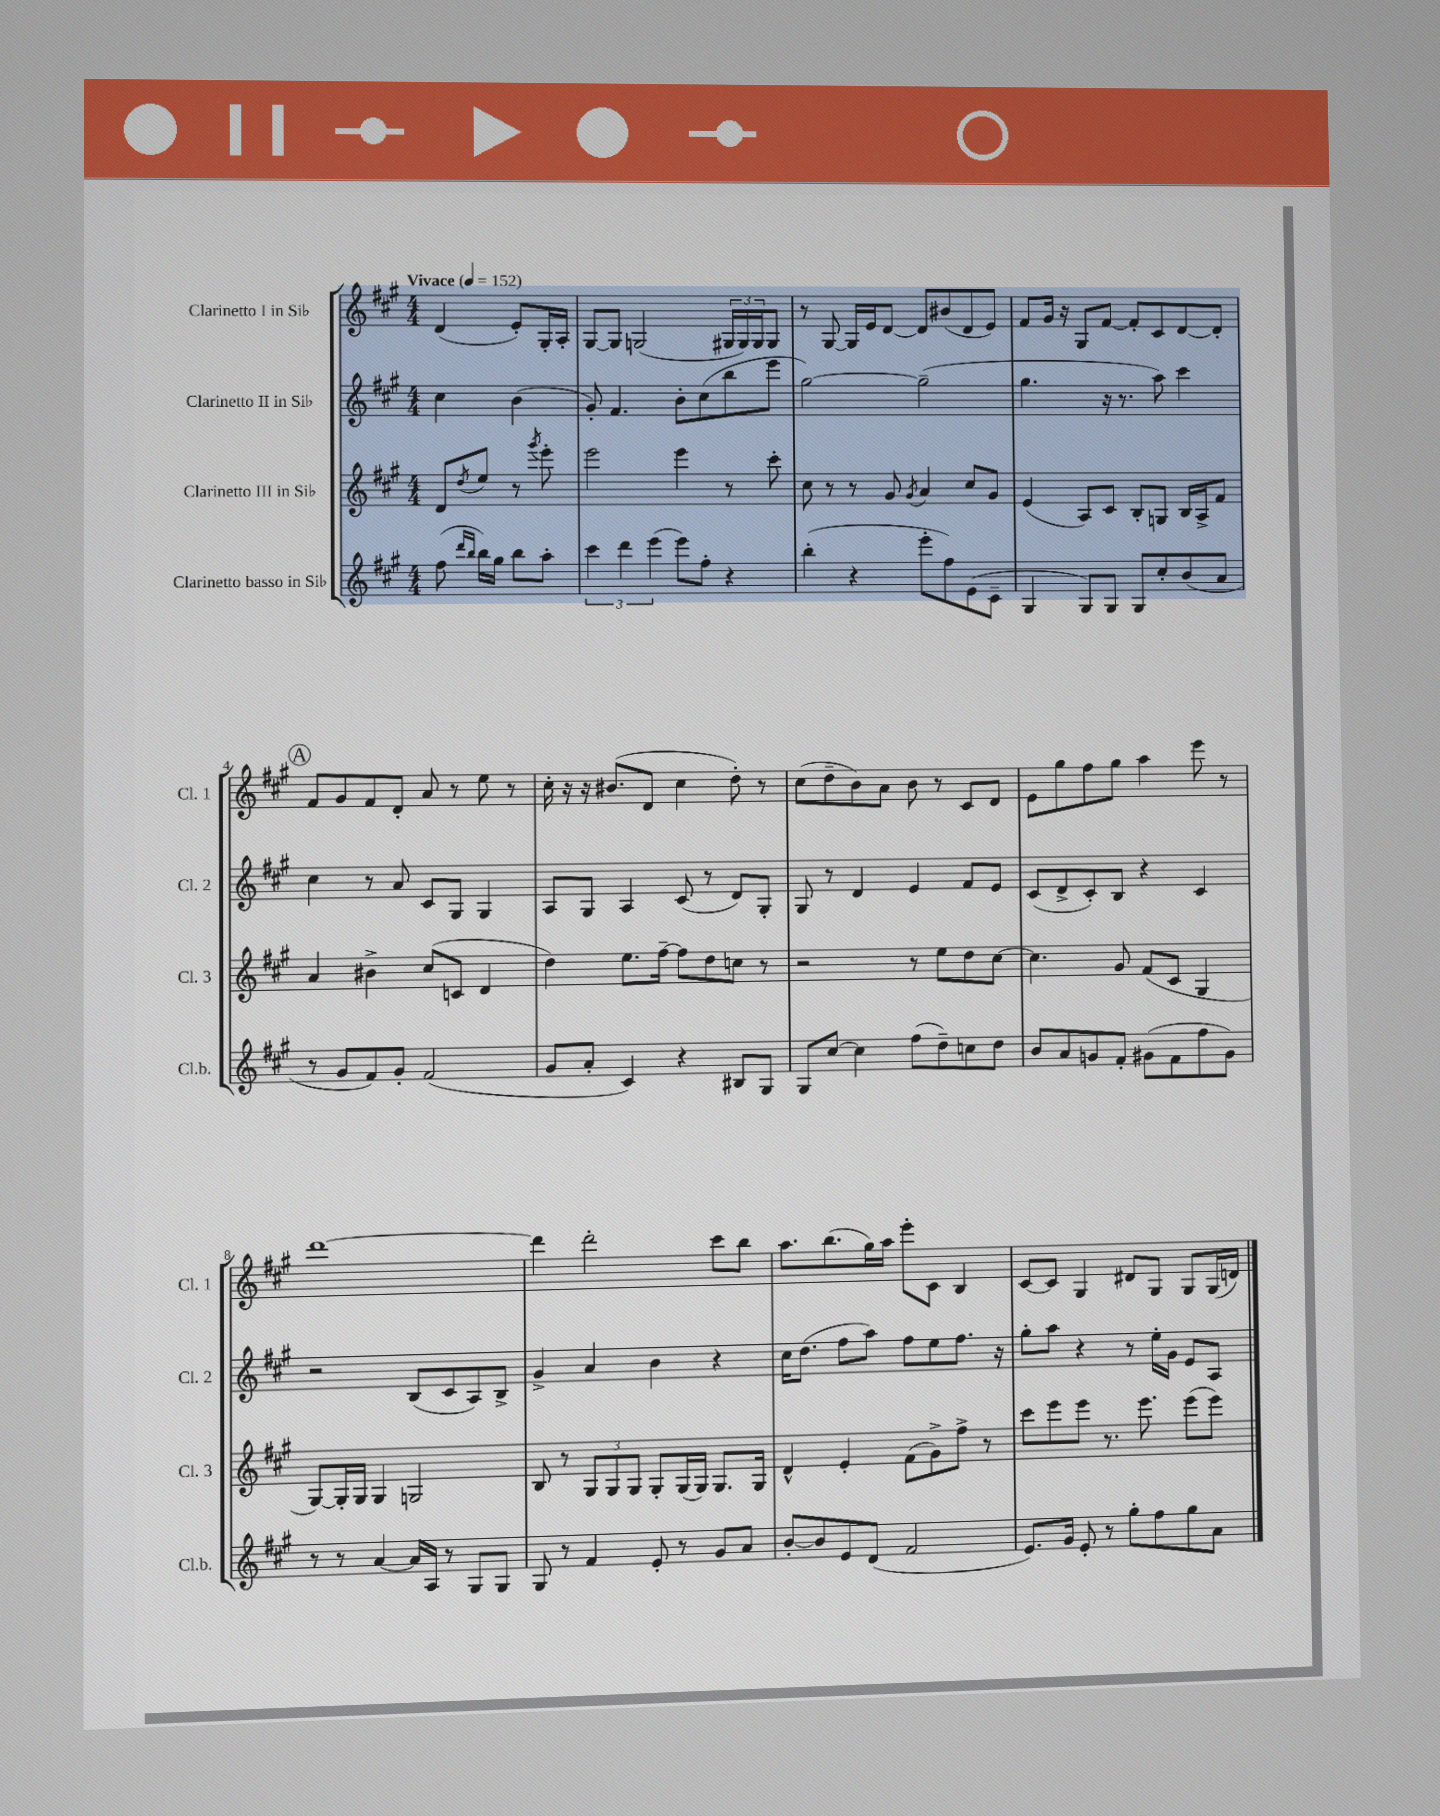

**kern	**kern	**kern	**kern
*staff4	*staff3	*staff2	*staff1
*clefG2	*clefG2	*clefG2	*clefG2
*k[f#c#g#]	*k[f#c#g#]	*k[f#c#g#]	*k[f#c#g#]
*M4/4	*M4/4	*M4/4	*M4/4
*MM152	*MM152	*MM152	*MM152
(8ff#\	8d/L	4cc#\	(4d/
16qqddd/LL	.	.	.
16qqbb/JJ	8qdd/	.	.
16bb\LL)	8ee/J	.	.
16gg#\JJ	.	.	.
8bb\L	8r	(4b\	8e'/L)
.	8qggg#/	.	.
8aa'\J	8eee'\	.	16G#'/L
.	.	.	16A'/JJ
=	=	=	=
6ccc#\	2eee\	8g#'/)	[8G#/L
.	.	4.f#/	8G#/]J
6ddd\	.	.	.
.	.	.	(2G/
(6eee\	.	.	.
8eee\L)	4eee\	8b'\L	.
8ff#'\J	.	(8cc#\	.
4r	8r	8bb\	24G#/LL
.	.	.	24G#/)
.	.	.	24G#/J
.	8ccc#'\	8eee\J	8G#/J
=	=	=	=
(4bb'\	8cc#\	[2gg#\)	8r
.	8r	.	[8G#/
4r	8r	.	16G#/]LL
.	.	.	16e/J
.	8g#/	.	[8d/J
.	8qg#/	.	.
8eee'\L	4a/	(2gg#~\]	8d/]L
8ff#\)	.	.	(8b#/
(8e\	8cc#/L	.	8d/
8c#~\J	8g#/J	.	8e/J)
=	=	=	=
4G#/	(4e/	4.gg#\	8f#/L
.	.	.	16g#/Jk
.	.	.	16r
8G#/L)	8A/L)	.	8G#/L
8G#/J	8c#/J	16r	[8f#/J
.	.	8.r	.
8G#/L	8B'/L	.	8f#'/]L
8cc#'/	8G/J	8aa\)	8c#/
(8b/	16B/LL	4ccc#\	[8d/
.	16A^/J	.	.
8a/J	8f#/J	.	8d'/]J
=	=	=	=
8r	4a/	4cc#\	8f#/L
8g#/L	.	.	8g#/
8f#/)	4b#^\	8r	8f#/
8g#'/J	.	8a/	8d'/J
(2f#/	(8cc#/L	8c#/L	8a/
.	8c/J	8G#/J	8r
.	4d/	4G#/	8ee\
.	.	.	8r
=	=	=	=
8g#/L	4dd\)	8A/L	16cc#'\
.	.	.	16r
8a'/J	.	8G#/J	16r
.	.	.	(8.b#/L
4c#/)	8.ee\L	4A/	.
.	.	.	8d/J
.	[16ff#~\Jk	.	.
4r	8ff#\]L	(8c#/	4cc#\
.	8dd\	8r	.
8B#/L	8cc\J	8d/L)	8dd'\)
8G#/J	8r	8G#'/J	8r
=	=	=	=
8G#/L	2r	8G#/	(8cc#\L
[8cc#/J	.	8r	8dd~\
4cc#\]	.	4d/	8b\)
.	.	.	8a\J
(8ff#\L	8r	4e/	8b\
8dd~\)	8ee\L	.	8r
8cc\	8dd\	8f#/L	8c#/L
8dd\J	[8cc#\J	8e/J	8d/J
=	=	=	=
8b/L	4.cc#\]	(8c#/L	8e\L
8a/	.	8d^/	8gg#\
8g/	.	8c#'/)	8ff#\
8f#'/J	8g#/	8B/J	8gg#\J
(8g#\L	(8f#/L	4r	4aa\
8f#\	8c#/J	.	.
8ff#\	4G#/	4c#/	8eee\
8g#\J)	.	.	8r
=	=	=	=
8r	[8G#/L)	2r	[1ddd
8r	16G#'/]L	.	.
.	16G#/JJ	.	.
[4a/	4G#/	.	.
16a/]LL	2G/	(8B/L	.
16A/JJ	.	.	.
8r	.	8c#/	.
8G#/L	.	8A/)	.
8G#/J	.	8B^/J	.
=	=	=	=
8G#/	8B/	4g#^/	4ddd\]
8r	8r	.	.
4f#/	12G#/L	4a/	2ddd'\
.	12G#/	.	.
.	12G#/J	.	.
8e'/	8G#'/L	4b\	.
8r	(16G#/L	.	.
.	16G#/JJ)	.	.
8g#/L	8.G#/L	4r	8ccc#\L
8a/J	.	.	8bb\J
.	16G#/Jk	.	.
=	=	=	=
[8b'/L	4d^^/	16cc#\LK	8.aa\L
.	.	(8.dd\J	.
8b/]	.	.	.
.	.	.	(8.bb\
8e/	4e'/	8ff#\L	.
(8d/J	.	8aa\J)	16gg#\L)
.	.	.	16aa\JJ
2f#/	(8f#\L	8ff#\L	8eee'\L
.	8g#^\)	8ee\	8c#\J
.	8ff#^\J	8.ff#\J	4B/
.	8r	.	.
.	.	16r	.
=	=	=	=
8.e/L)	8ccc#\L	8gg#'\L	[8c#/L
.	8eee\	8aa\J	8c#/]J
16g#/Jk	.	.	.
8e'/	8eee\J	4r	4G#/
8r	8.r	.	.
8gg#'\L	.	8r	8d#/L
.	8.eee\	.	.
8ff#\	.	16ee'\LL	8G#/J
.	.	16g#\JJ	.
8gg#\	(8eee\L	8e/L	8G#/L
8a\J	8eee\J)	8A/J	(16G#/L
.	.	.	16d/JJ)
==	==	==	==
*-	*-	*-	*-
